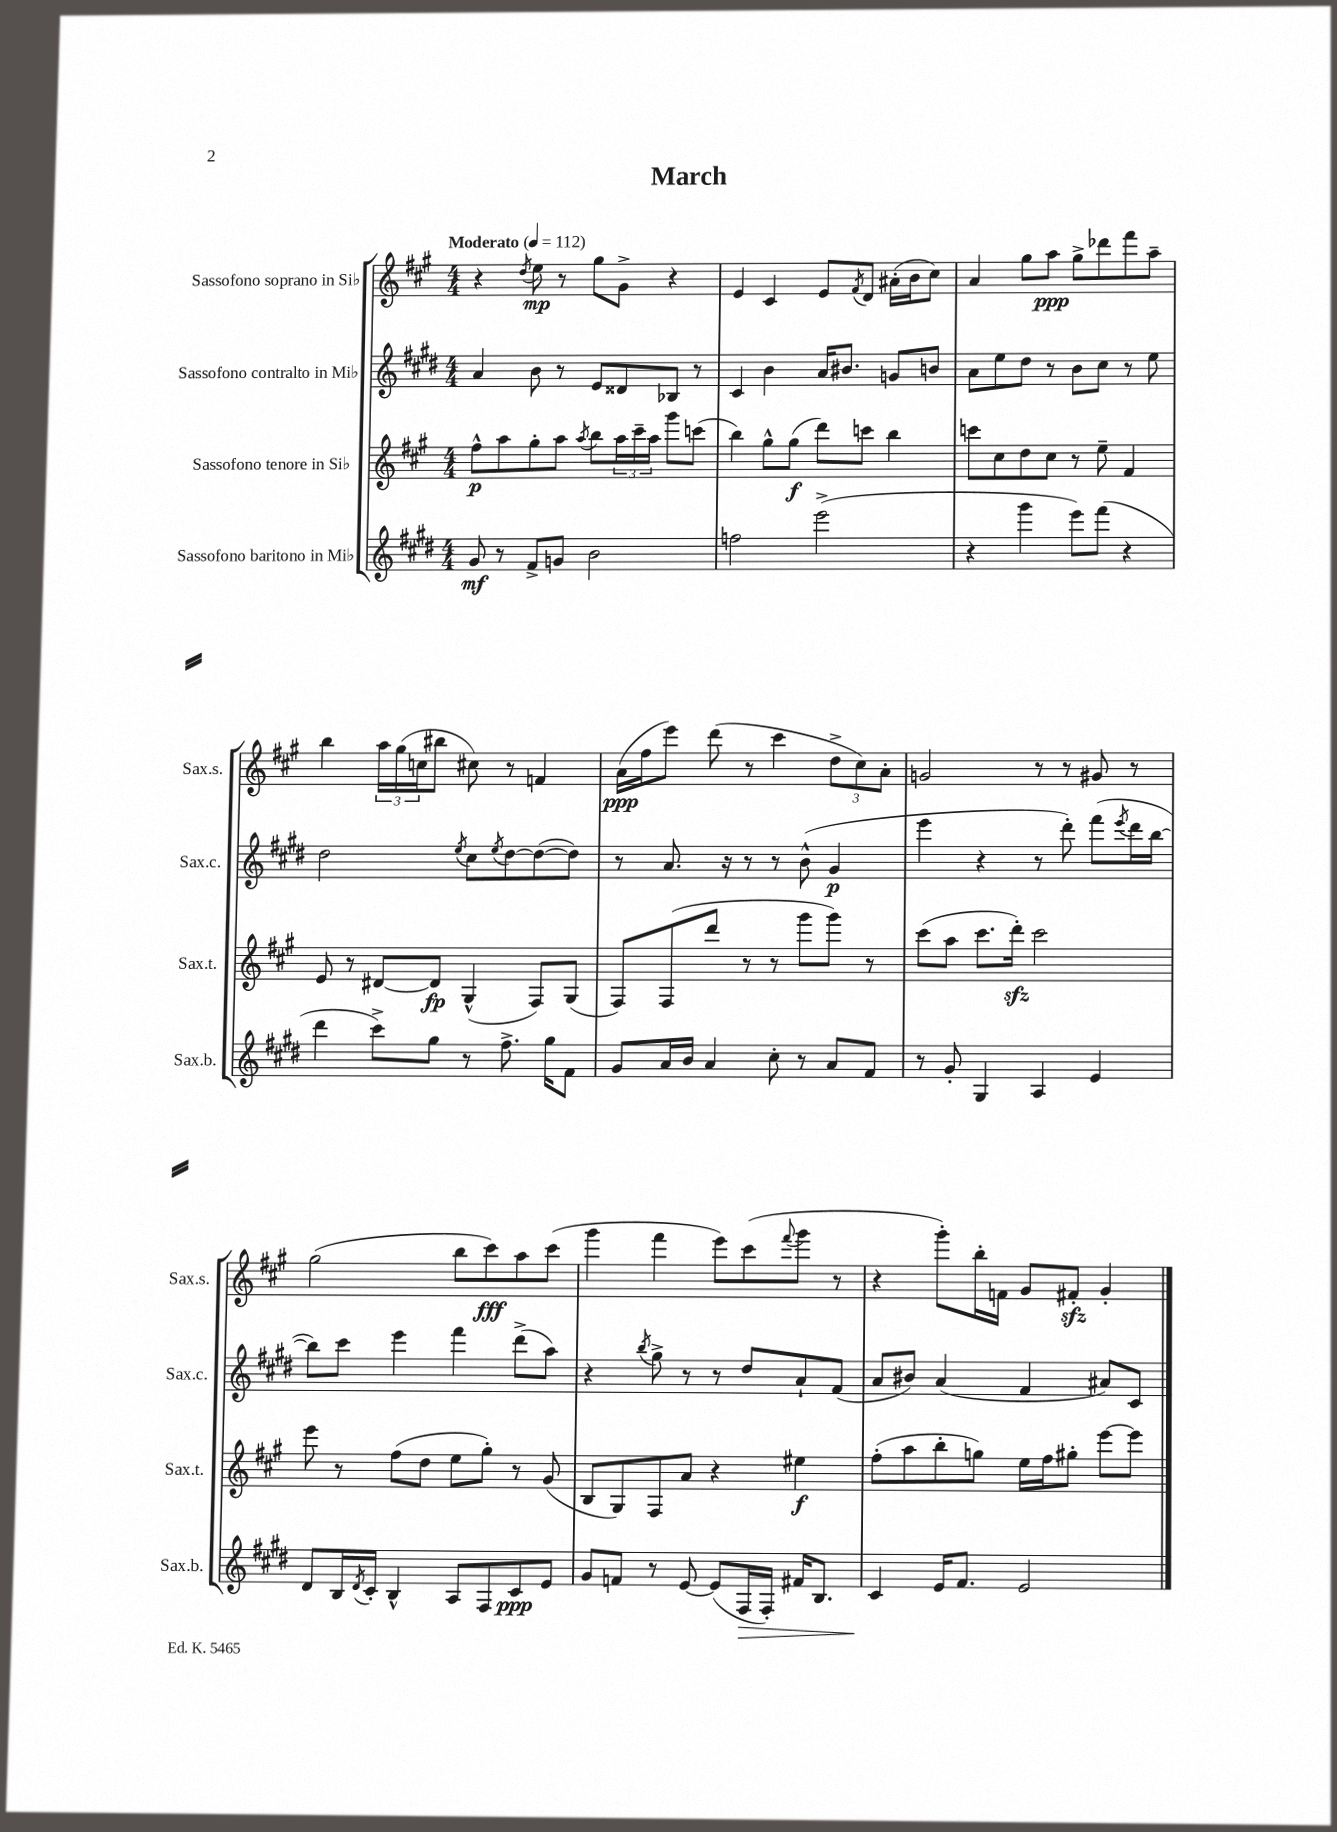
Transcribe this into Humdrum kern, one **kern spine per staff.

**kern	**kern	**kern	**kern
*staff4	*staff3	*staff2	*staff1
*clefG2	*clefG2	*clefG2	*clefG2
*k[f#c#g#d#]	*k[f#c#g#]	*k[f#c#g#d#]	*k[f#c#g#]
*M4/4	*M4/4	*M4/4	*M4/4
*MM112	*MM112	*MM112	*MM112
8g#/	8ff#^^\L	4a/	4r
8r	8aa\	.	.
.	.	.	8qdd/
8f#^/L	8gg#'\	8b\	8ee\
8g/J	8aa\J	8r	8r
.	8qaa/	.	.
2b\	8bb\L	8e/L	8gg#\L
.	24aa\L	8d##/	8g#^\J
.	24ccc#~\	.	.
.	24aa\JJ	.	.
.	8ggg#\L	8B-/J	4r
.	(8ccc\J	8r	.
=	=	=	=
2ff\	4bb\)	4c#/	4e/
.	8gg#^^\L	4b\	4c#/
.	(8gg#\J	.	.
(2eee^\	8ddd\L)	16a/LK	8e/L
.	.	8.b#/J	.
.	.	.	8qf#/
.	8ccc\J	.	8d/J
.	4bb\	8g/L	(16a#'\LL
.	.	.	16b\J
.	.	8b/J	8cc#\J)
=	=	=	=
4r	8ccc\L	8a\L	4a/
.	8cc#\	8ee\	.
4ggg#\	8dd\	8dd#\J	8gg#\L
.	8cc#\J	8r	8aa\J
8eee\L)	8r	8b\L	8gg#^\L
(8fff#\J	8ee~\	8cc#\J	8ddd-\
4r	4f#/	8r	8fff#\
.	.	8ee\	8aa~\J
=	=	=	=
4ddd#\	8e/	2dd#\	4bb\
.	8r	.	.
8ccc#^\L)	[8d#/L	.	24aa\LL
.	.	.	(24gg#\
.	.	.	24cc\J
8gg#\J	8d#/]J	.	8bb#\J
.	.	8qee/	.
8r	(4G#^^/	8cc#\L	8cc#\)
.	.	8qee/	.
8.ff#^\	.	[8dd#\	8r
.	8F#/L)	(8dd#\_	4f/
16gg#\LK	.	.	.
8f#\J	(8G#/J	8dd#\]J)	.
=	=	=	=
8g#/L	8F#/L)	8r	(16a\LL
.	.	.	16ff#\J
16a/L	(8F#/	8.a/	8eee\J)
16b/JJ	.	.	.
4a/	8ddd/J	.	(8ddd\
.	.	16r	.
.	8r	8r	8r
8cc#'\	8r	8r	4ccc#\
8r	8ggg#\L	(8b^^\	.
8a/L	8ggg#\J)	4g#/	12dd^\L
.	.	.	12cc#\)
8f#/J	8r	.	.
.	.	.	12a'\J
=	=	=	=
8r	(8ccc#\L	4eee\	2g/
8g#'/	8aa\J	.	.
4G#/	8.ccc#\L	4r	.
.	16ddd'\Jk)	.	.
4A/	2ccc#\	8r	8r
.	.	8ddd#'\)	8r
4e/	.	(8fff#\L	8g#/
.	.	8qeee/	.
.	.	16ddd#\L	8r
.	.	[16bb\JJ	.
=	=	=	=
8d#/L	8eee\	8bb\]L)	(2gg#\
16B/L	8r	8ccc#\J	.
8qd#/	.	.	.
16c#'/JJ	.	.	.
4B^^/	(8ff#\L	4eee\	.
.	8dd\J	.	.
8A/L	8ee\L	4fff#\	8bb\L
8F#/	8gg#'\J)	.	8ccc#\)
8c#/	8r	(8ddd#^\L	8aa\
8e/J	(8g#/	8aa\J)	(8ccc#\J
=	=	=	=
8g#/L	8B/L	4r	4ggg#\
8f/J	8G#/)	.	.
.	.	8qbb/	.
8r	8F#/	8gg#^\	4fff#\
[8e/	8a/J	8r	.
(8e/]L	4r	8r	8eee\L)
16F#/L	.	8dd#/L	(8ccc#\
16F#'/JJ)	.	.	.
.	.	.	8qqfff#/
16f#/LK	4ee#\	8a`/	8ggg#\J
8.B/J	.	.	.
.	.	(8f#/J	8r
=	=	=	=
4c#/	(8ff#'\L	8a/L	4r
.	8aa\	8b#/J)	.
16e/LK	8bb'\	(4a/	8ggg#'\L)
8.f#/J	.	.	.
.	8gg\J)	.	16bb'\L
.	.	.	16f\JJ
2e/	16ee\LL	4f#/	8g#/L
.	16ff#\J	.	.
.	8gg#'\J	.	8f#'/J
.	[8eee\L	8a#/L)	4g#'/
.	8eee\]J	8c#/J	.
==	==	==	==
*-	*-	*-	*-
